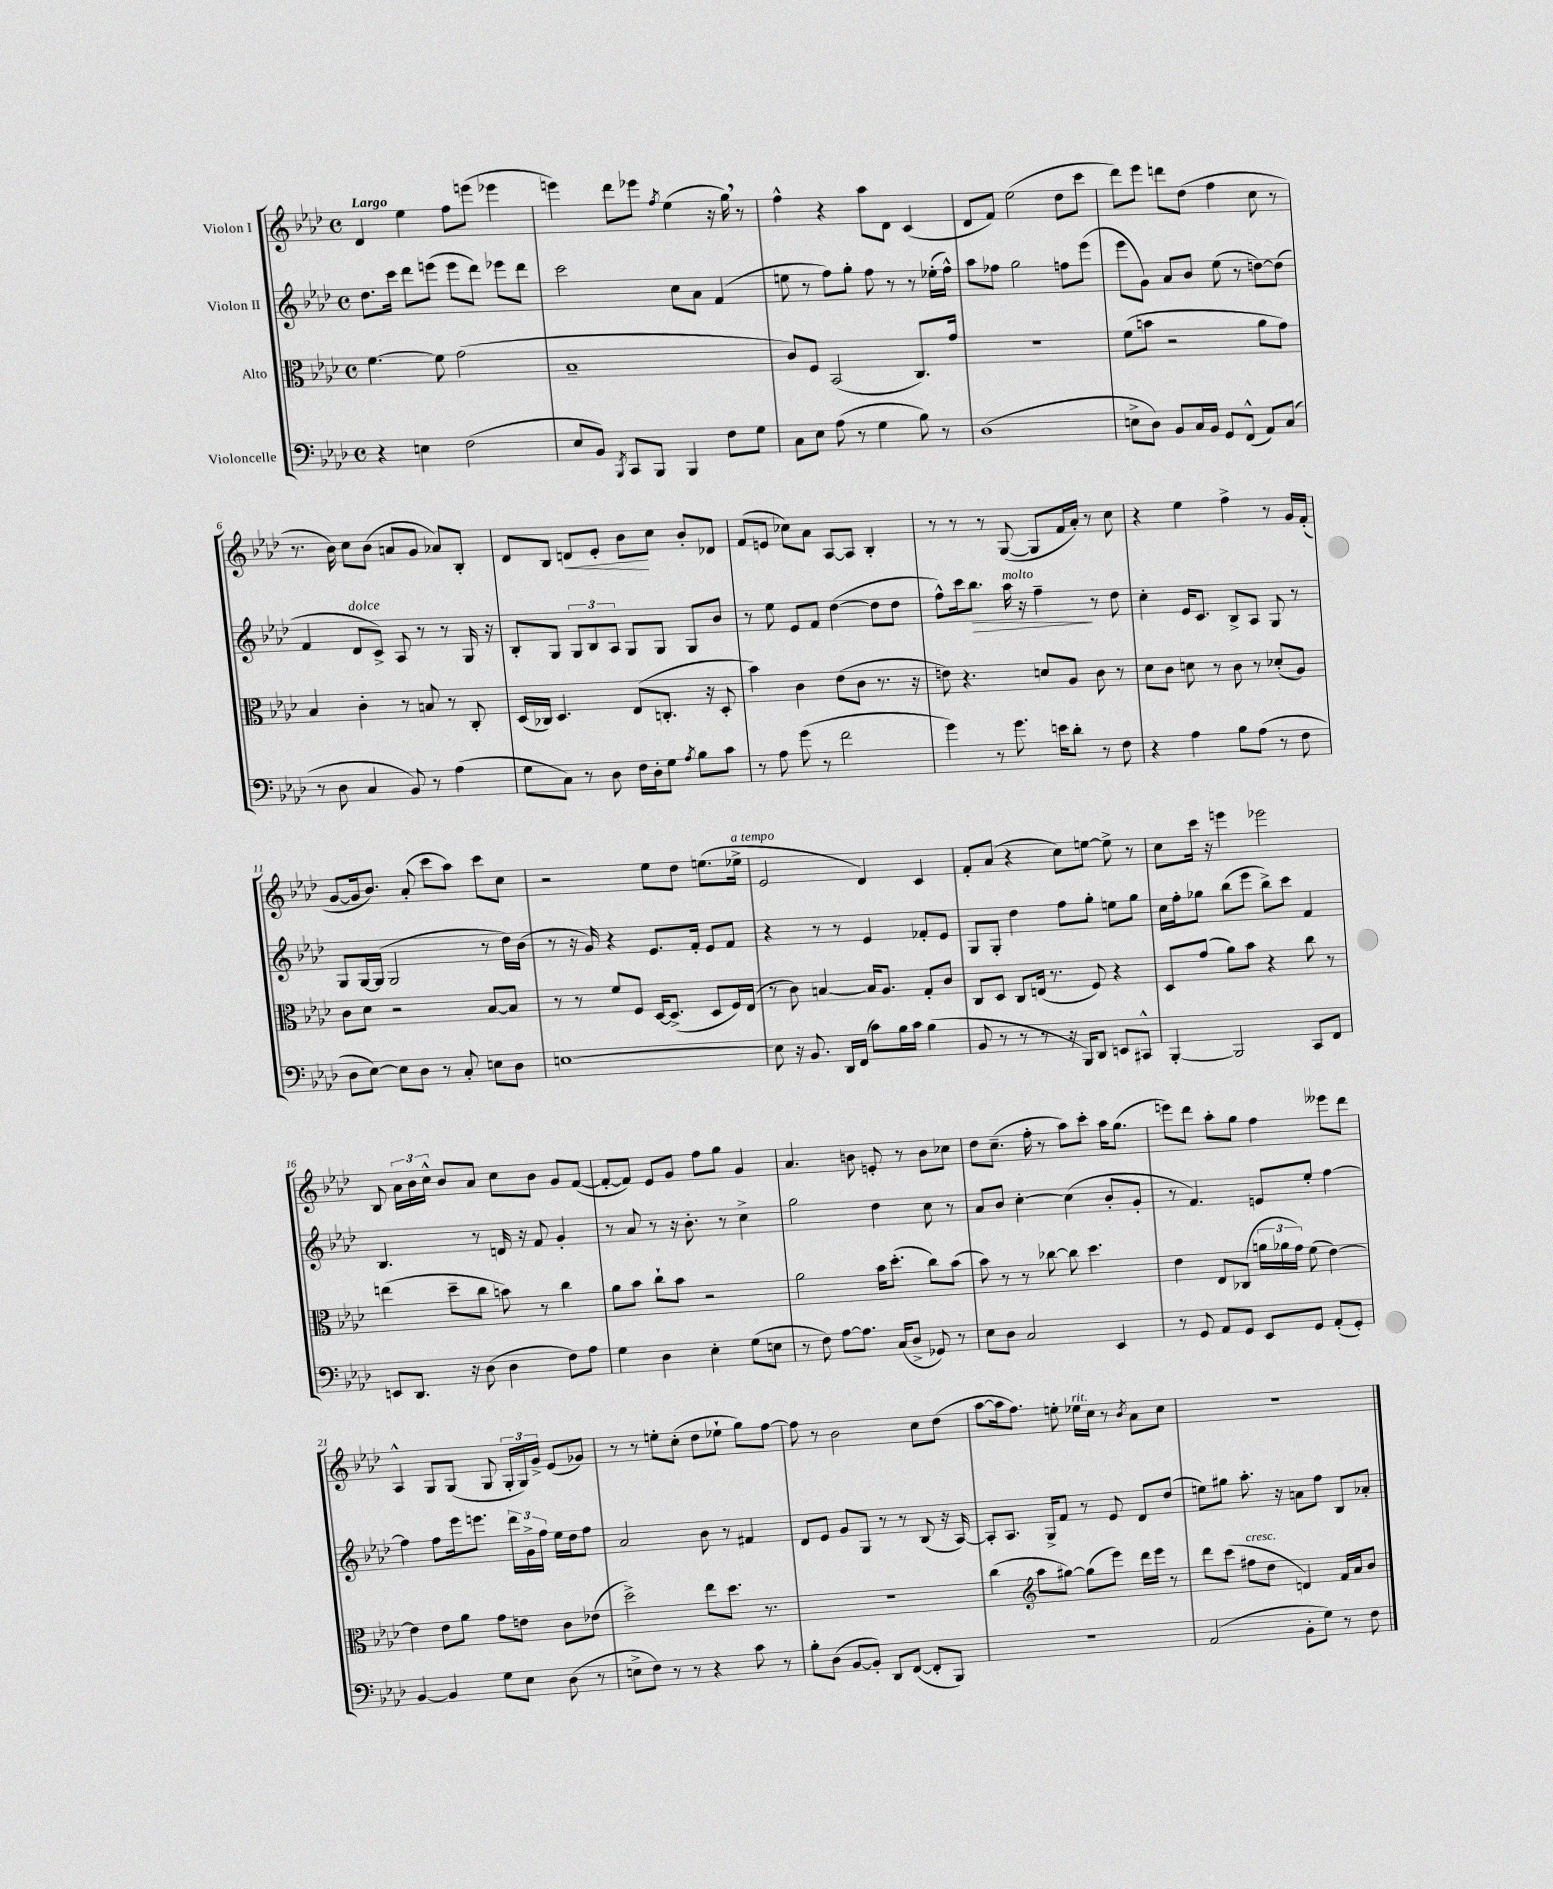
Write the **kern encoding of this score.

**kern	**kern	**kern	**kern
*staff4	*staff3	*staff2	*staff1
*clefF4	*clefC3	*clefG2	*clefG2
*k[b-e-a-d-]	*k[b-e-a-d-]	*k[b-e-a-d-]	*k[b-e-a-d-]
*M4/4	*M4/4	*M4/4	*M4/4
*met(c)	*met(c)	*met(c)	*met(c)
4r	[4.f	8.dd-	4d-
.	.	16ccc	.
4E	.	8ddd-	4ee-
.	8f]	(8eee	.
(2F	(2g	8eee	8ff
.	.	8ddd-)	(8eee
.	.	8eee-	4eee-
.	.	8ddd-	.
=	=	=	=
8E-	1B-~	2ccc	4eee)
8BB-)	.	.	.
8qBBB-	.	.	.
8CC	.	.	8ddd-
8BBB-	.	.	8eee-
.	.	.	8qff
4BBB-	.	8cc	(4ee-
.	.	8a-	.
8F	.	(4f	16r
.	.	.	16gg)
8G	.	.	8r
=	=	=	=
8C	8c)	8ee	4ff^^
8E-	8F	8r	.
(8A-	(2BB-	8ff)	4r
8r	.	8gg'	.
4G	.	8ff	8aa-
.	.	8r	8d-
8B-)	8.C)	8r	(4c
8r	.	(16ee-'	.
.	16g	16ff^^)	.
=	=	=	=
(1D-	1r	8aa-	8d-
.	.	8ff-	8f)
.	.	2gg	(2ee-
.	.	8ff	8dd-
.	.	(8eee-	8ccc
=	=	=	=
8E^	(8f	8eee-	8ddd-)
8D-)	8b	8g)	8eee-
8BB-	2r	8a-	8ddd
16C	.	8b-	(8dd-
16BB-	.	.	.
8GG	.	(8ee-	4ff
(8FF^^	.	8r	.
8AA-)	8a-	[8dd)	8cc
(8C	8g)	(8dd]	8r
=	=	=	=
8r	4B-	4f	8.r
8D-	.	.	.
.	.	.	16b-)
4C	4c'	8d-	8cc
.	.	8c^)	(8b-
8BB-)	8r	8A-	8a
8r	8B	8r	8g
(4A-	8r	8r	8a-)
.	8C'	16G	8B-'
.	.	16r	.
=	=	=	=
8G	(16D-	8B-'	8d-
.	16C-)	.	.
8C)	4.D-	8G	8B-
8r	.	12G	8d
.	.	12B-	.
8D-	.	.	8e-'
.	.	12A-	.
16F	(8E-	8G	8b-
16D-'	.	.	.
8G	8.C'	8G	8cc
8qA-	.	.	.
8B-	.	8G	8b-'
.	16r	.	.
8c	8D-'	8b-	8d-
=	=	=	=
8r	4b-)	8r	(8f
8A-	.	8ee-	8e
(8g	4c	8e-	8cc-)
8r	.	8f	8a-
2f	(8e-	([4dd-	[8A-
.	8c	.	8A-]
.	8.r	8dd-]	4B-'
.	.	8dd-	.
.	16r	.	.
=	=	=	=
4g)	8e)	8ff^^)	8r
.	4.r	16ccc	8r
.	.	8.bb-	.
8r	.	.	8r
8.g	.	16aa-	([8G
.	.	16r	.
.	8d	4ff~	8G]
16e	.	.	.
8d-'	8A-	.	16f
.	.	.	16a-')
8r	8c	8r	8r
8F	8r	8dd-	8cc
=	=	=	=
4r	8d-	4cc'	4r
.	8c	.	.
4A-	8d	16e-	4ee-
.	.	8.c	.
.	8r	.	.
8B-	8c	8B-^	4ff^
(8A-	8r	8A-	.
8r	(8d-'	8G	8r
8F	8A-)	8r	16g
.	.	.	(16f'
=	=	=	=
8D-	8c	8G	[8g
[8E-)	8d-	[16G	16g]
.	.	(16G]	8.b-)
8E-]	2r	2G	.
8D-	.	.	(8a-'
8r	.	.	8ccc
8C'	.	.	8aa-)
8E	[8B-	8r	8ccc
8D-	8B-]	16dd-)	8cc
.	.	(16b-	.
=	=	=	=
[1E	8r	8r	2r
.	8r	16r	.
.	.	16g)	.
.	8f	4r	.
.	8F	.	.
.	[16D-	8.e-	8ee-
.	(8.D-^]	.	.
.	.	.	8dd-
.	.	16f'	.
.	8D-	8e-	(8.ee
.	16F)	8f	.
.	(16E-	.	16ee-^
=	=	=	=
8E]	8r	4r	2e-
16r	8c)	.	.
8.BB-	.	.	.
.	[4B	8r	.
16DD-	.	8r	.
(16FF	.	.	.
8c)	16B]	4e-	4d-)
.	8.A-	.	.
16B-	.	.	.
16c	.	.	.
(4B-	8G'	8f-'	4c
.	8c	8e-	.
=	=	=	=
8BB-	8C	8G	8f'
8r	8D-	8G'	(8a-
8r	8C	4dd-	4r
8r	(16E	.	.
.	8.r	.	.
16r	.	8ff	8cc)
16BBB-)	.	.	.
8DD-	8F)	8gg'	[8ee
8EE	4r	8ee	8ee^]
8CC#^^	.	8gg	8r
=	=	=	=
[4BBB-'	8D-	16cc	8cc
.	.	16ff'	.
.	(8g	8gg-	16ccc
.	.	.	16r
2BBB-]	8a-)	(8bb-	4eee
.	8b-	8eee-	.
.	4r	8bb-^)	2eee-
.	.	8ccc	.
8CC	8cc	4f	.
8FF	8r	.	.
=	=	=	=
8EE	(4ee	4.B-	8B-
8.DD-	.	.	24a-
.	.	.	24b-
.	.	.	24cc^^
.	8dd-~	.	8b-
16r	.	.	.
(8D-	8cc	8r	8a-
4D-	8b)	16d	8cc
.	.	16r	.
.	8r	8f	8b-
8F)	4cc	4g'	8g
8A-	.	.	([8f
=	=	=	=
4G	8a-	8r	8f'_
.	8b-	8a-	8f])
4D-	8cc`	8r	8e-
.	8b-	16r	8g
.	.	8.b-'	.
4E-'	2r	.	8ff
.	.	8r	8gg
(8G	.	4cc^	4g
8E	.	.	.
=	=	=	=
8r	2a-	2gg	4.a-
8F)	.	.	.
[8A-	.	.	.
8.A-]	.	.	8b
.	16b-	4dd-	8e'
(16C	(8.dd-'	.	.
8D-^	.	.	8r
8GG-)	8cc)	8cc	8b
8r	(8b-	8r	8cc-
=	=	=	=
8E-	8b-)	8a-	8dd-
8D-	8r	8b-	(8.cc~
2C	8r	[4cc'	.
.	.	.	16ff'
.	[8cc-	.	8r
.	8cc-]	(4cc]	8aa-)
.	4.dd-	.	8ccc'
4EE-	.	8b-'	16aa-
.	.	.	(8.gg
.	.	8g'	.
=	=	=	=
8r	4e-	8r	8eee)
8GG	.	4.f)	8ddd-
8AA-	8E-	.	8aa-'
8GG	(8C-	.	8gg
8EE-	24a	8e	4ff
.	24a-	.	.
.	24g)	.	.
8GG	(8f	8ee-'	.
(8AA-'	[4e-)	[4ff	8eee--
8GG')	.	.	8ddd-
=	=	=	=
[4BB-	4e-]	4ff]	4A-^^
4BB-]	8e-	8ff	8G
.	8a-	16eee-	(8G
.	.	8.eee	.
8G	8g	.	8G
8E-	8e	24ddd-	24G'
.	.	24g^	24G)
.	.	24ff	24g^
(8D-	8c	16ee-	(8e-
.	.	16dd-	.
8r	(8e-	8ff	8g-)
=	=	=	=
8E^	2dd-^)	2a-	8r
8F)	.	.	8r
8r	.	.	8ee'
8r	.	.	(8cc'
4r	8ee-	8b-	8dd-
.	8.dd-	8r	8ee-`
8c	.	4f#	8gg)
.	8.r	.	.
8r	.	.	[8ff
=	=	=	=
8B-'	1r	8d-	8ff]
(8D-	.	8e-	8r
[8BB-	.	8g	2b-
8BB-'])	.	8G	.
8DD-	.	8r	.
([8FF	.	8r	.
8FF']	.	(8B-	8cc
8BBB-)	.	16r	(8dd-
.	.	[16A-)	.
=	=	=	=
1r	(4cc	8A-']	[8aa-
.	.	8.A-	16aa-]
.	.	.	8.ff)
*	*clefG2	*	*
.	8aa-	.	.
.	.	16G^	.
.	[8gg#)	8f	8ee'
.	(8gg#]	8r	16ee-
.	.	.	16cc
.	8eee-)	8e-	8r
.	.	.	8qb-
.	16ddd-	8d-	8a-
.	16eee-	.	.
.	8r	(8dd-	8cc
=	=	=	=
(2AA-	8ddd-	8ee)	1r
.	(8ccc	8gg#	.
.	8ff#	8.aa-'	.
.	8dd-	.	.
.	.	16r	.
8BB-'	4d)	8a	.
8G)	.	8ff	.
8r	16f	8B-	.
.	16a-	.	.
8F	8b-	8a-'	.
==	==	==	==
*-	*-	*-	*-
